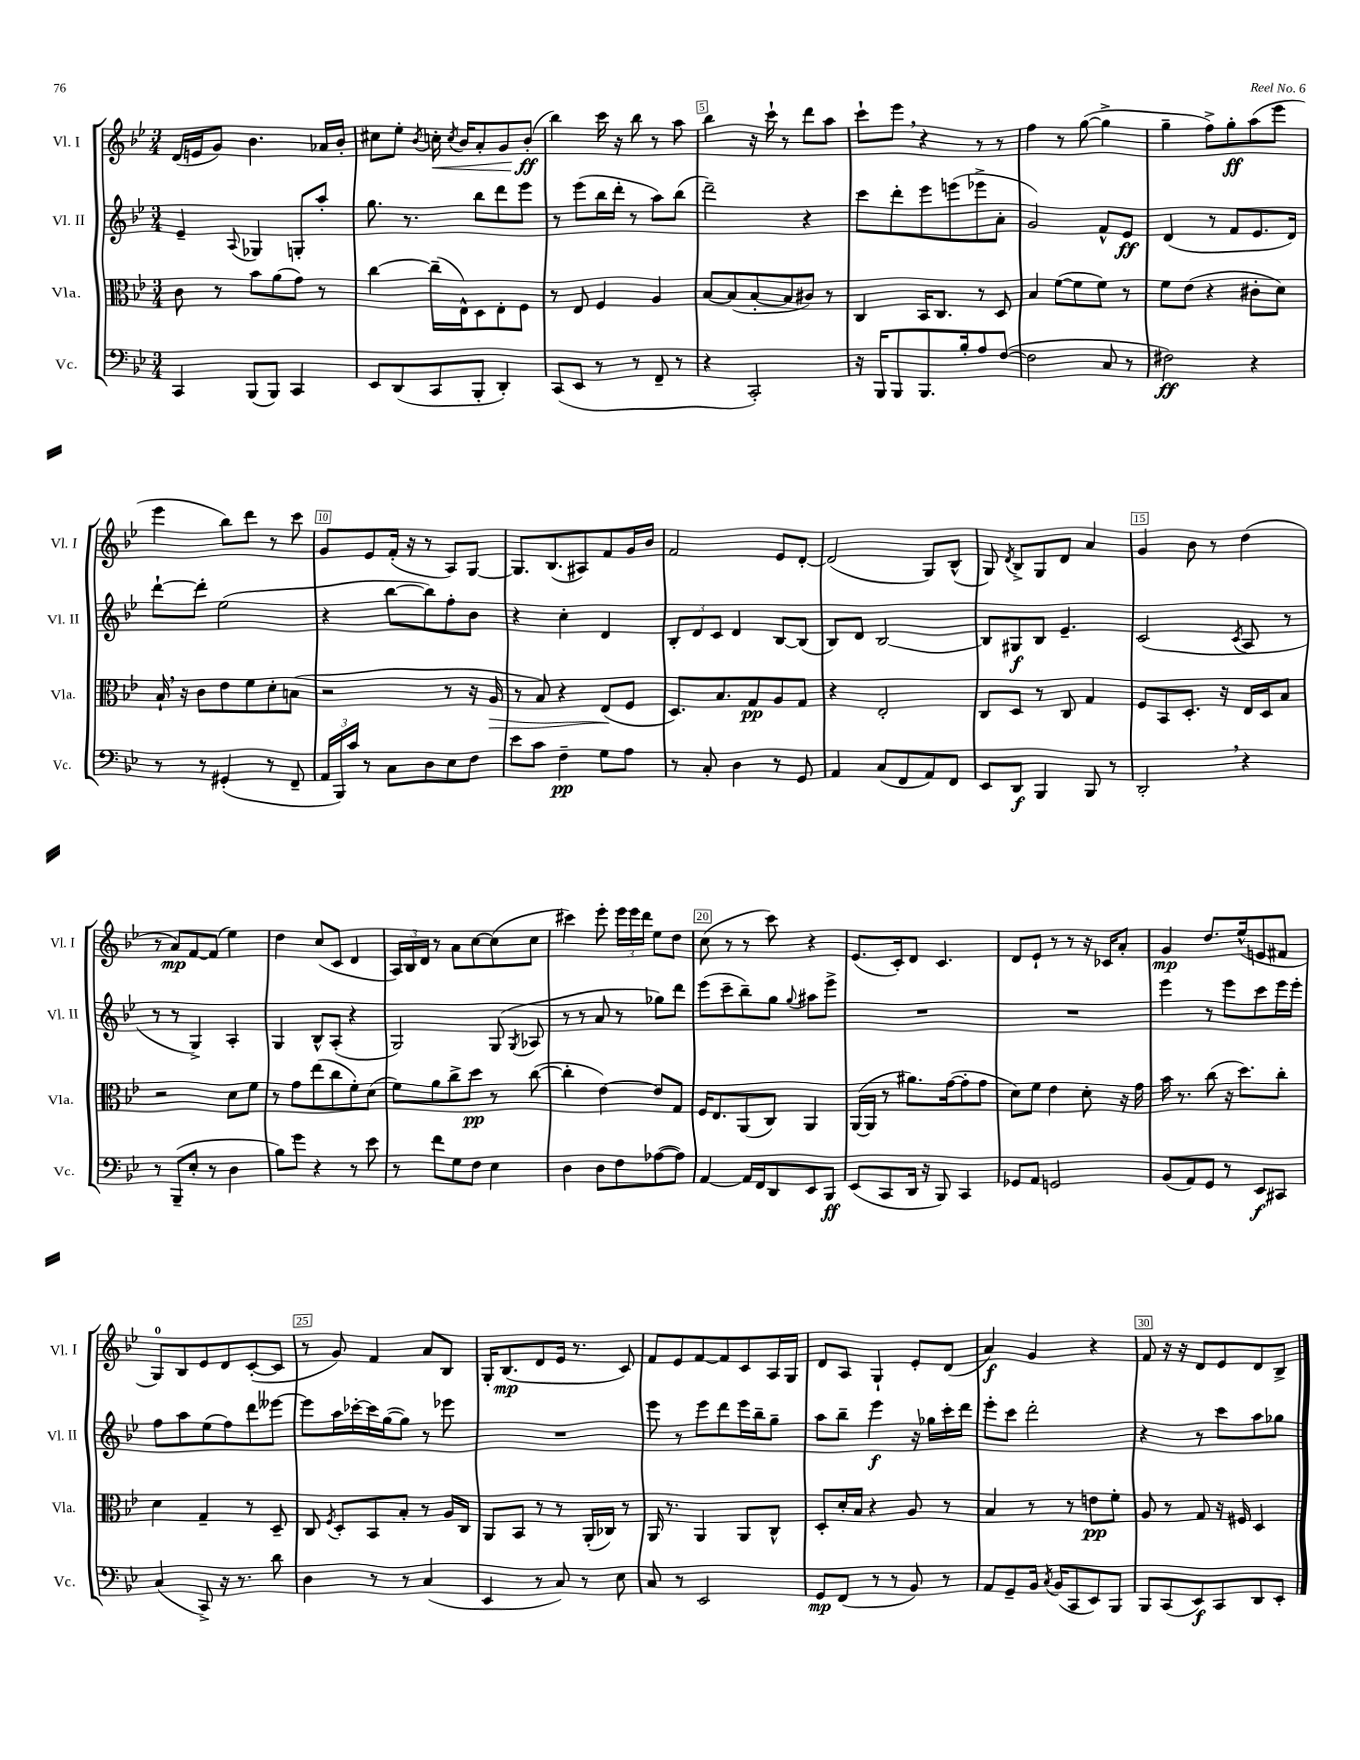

**kern	**dynam	**kern	**dynam	**kern	**dynam	**kern	**dynam
*part4	*part4	*part3	*part3	*part2	*part2	*part1	*part1
*staff4	*staff4	*staff3	*staff3	*staff2	*staff2	*staff1	*staff1
*I"Vc.	*	*I"Vla.	*	*I"Vl. II	*	*I"Vl. I	*
*I'Vc.	*	*I'Vla.	*	*I'Vl. II	*	*I'Vl. I	*
*clefF4	*	*clefC3	*	*clefG2	*	*clefG2	*
*k[b-e-]	*	*k[b-e-]	*	*k[b-e-]	*	*k[b-e-]	*
*M3/4	*	*M3/4	*	*M3/4	*	*M3/4	*
=2	=2	=2	=2	=2	=2	=2	=2
4CC/	.	8c\	.	4e-~/	.	(16d/LL	.
.	.	.	.	.	.	16en/J	.
.	.	8r	.	.	.	8g/J)	.
.	.	.	.	8qqA/	.	.	.
(8BBB-/L	.	8b-\L	.	4G-X/	.	4.b-\	.
8BBB-/J)	.	(8a\	.	.	.	.	.
4CC/	.	8g\J)	.	8Gn'/L	.	.	.
.	.	8r	.	8aa'/J	.	16a-X/LL	.
.	.	.	.	.	.	16b-'/JJ	.
=3	=3	=3	=3	=3	=3	=3	=3
8EE-/L	.	[4cc\	.	8.gg\	.	8cc#X\L	.
(8DD/	.	.	.	.	.	8ee-'\J	.
.	.	.	.	8.r	.	.	.
.	.	.	.	.	.	8qb-/	.
!	!	!	!	!	!	!	!LO:HP:b
8CC/	.	(16cc~\LL]	.	.	.	16ccn'\	<
.	.	.	.	.	.	8qcc/	.
.	.	16E-^^\J)	.	.	.	16b-/KL	.
8BBB-'/J	.	8D\	.	8bb-\L	.	8a'/	.
4DD'/)	.	8E-'\	.	8ddd\	.	8g/	.
.	.	8F\J	.	8eee-\J	.	(8b-'/J	ff
.	.	.	.	.	.	.	[
=4	=4	=4	=4	=4	=4	=4	=4
(8CC/L	.	8r	.	8r	.	4bb-\)	.
8EE-/J	.	8E-/	.	(8eee-\L	.	.	.
8r	.	4F/	.	16bb-\L	.	16ccc\	.
.	.	.	.	16ddd'\JJ	.	16r	.
8r	.	.	.	8r	.	8bb-\	.
8FF~/	.	4A/	.	8aa\L)	.	8r	.
8r	.	.	.	(8bb-\J	.	8aa\	.
=5	=5	=5	=5	=5	=5	=5	=5
4r	.	[8B-/L	.	2ddd~\)	.	4bb-\	.
.	.	(8B-/]	.	.	.	.	.
2CC'/)	.	[8B-'/	.	.	.	16r	.
.	.	.	.	.	.	16ccc`\	.
.	.	8B-/]	.	.	.	8r	.
.	.	8c#X/J)	.	4r	.	8ddd\L	.
.	.	8r	.	.	.	8aa\J	.
=6	=6	=6	=6	=6	=6	=6	=6
16r	.	4C/	.	8ccc\L	.	8ccc`\L	.
16BBB-/KL	.	.	.	.	.	.	.
8BBB-/	.	.	.	8ddd'\	.	8eee-,\J	.
8.BBB-/	.	16BB-/KL	.	8eee-\	.	4r	.
.	.	8.C/J	.	.	.	.	.
.	.	.	.	(8eeen\	.	.	.
16B-'/k	.	.	.	.	.	.	.
8A/	.	8r	.	8eee-X^\	.	8r	.
([8F/J	.	8D/	.	8a'\J	.	8r	.
=7	=7	=7	=7	=7	=7	=7	=7
2F\]	.	4B-/	.	2g/)	.	4ff\	.
.	.	([8f\L	.	.	.	8r	.
.	.	8f\]	.	.	.	([8gg\	.
8C/	.	8f\J)	.	8f^^/L	.	4gg^\]	.
8r	.	8r	.	8e-/J	ff	.	.
=8	=8	=8	=8	=8	=8	=8	=8
2F#X\)	ff	8f\L	.	(4d/	.	4gg~\	.
.	.	(8e-\J	.	.	.	.	.
.	.	4r	.	8r	.	8ff^\L)	.
.	.	.	.	8f/L	.	8gg'\	ff
4r	.	8c#X'\L	.	8.e-/	.	(8aa\	.
.	.	8d\J)	.	.	.	8eee-\J	.
.	.	.	.	16d/Jk)	.	.	.
!!LO:LB:g=z
=9	=9	=9	=9	=9	=9	=9	=9
8r	.	16B-`,/	.	[8ddd`\L	.	4eee-\	.
.	.	16r	.	.	.	.	.
8r	.	8c\L	.	8ddd'\J]	.	.	.
(4GG#X'/	.	8e-\	.	(2ee-\	.	8bb-\L)	.
.	.	8f\	.	.	.	8ddd\J	.
8r	.	8d'\	.	.	.	8r	.
8FF~/	.	(8Bn\J	.	.	.	8ccc\	.
=10	=10	=10	=10	=10	=10	=10	=10
24AA/LL	.	2r	.	4r	.	8g/L	.
24BBB-/)	.	.	.	.	.	.	.
24c/JJ	.	.	.	.	.	.	.
8r	.	.	.	.	.	8e-/	.
8C\L	.	.	.	[8bb-\L	.	(16f'/Jk	.
.	.	.	.	.	.	16r	.
8D\	.	.	.	8bb-\])	.	8r	.
8E-\	.	8r	.	8ff'\	.	8A/L)	.
8F\J	.	16r	.	8b-\J	.	[8G/J	.
!	!	!	!LO:HP:b	!	!	!	!
.	.	16A/	>	.	.	.	.
=11	=11	=11	=11	=11	=11	=11	=11
8e-\L	.	8r	.	4r	.	8.G/L]	.
8c\J	.	8B-/)	.	.	.	.	.
.	.	.	.	.	.	(8.B-/	.
4F~\	pp	4r	.	4cc'\	.	.	.
.	.	.	.	.	.	8A#X/)	.
8G\L	.	(8E-/L	.	4d/	.	8f/	.
8A\J	.	8F/J	]	.	.	16g/L	.
.	.	.	.	.	.	16b-/JJ	.
=12	=12	=12	=12	=12	=12	=12	=12
8r	.	8.D/L)	.	12B-'/L	.	2f/	.
.	.	.	.	12d/	.	.	.
8C'/	.	.	.	.	.	.	.
.	.	.	.	12c/J	.	.	.
.	.	8.B-/	.	.	.	.	.
4D\	.	.	.	4d/	.	.	.
.	.	8G/	pp	.	.	.	.
8r	.	8A/	.	[8B-/L	.	8e-/L	.
8GG/	.	8G/J	.	(8B-/J]	.	[8d'/J	.
=13	=13	=13	=13	=13	=13	=13	=13
4AA/	.	4r	.	8B-/L)	.	(2d/]	.
.	.	.	.	8d/J	.	.	.
(8C/L	.	2E-'/	.	[2B-/	.	.	.
8FF/	.	.	.	.	.	.	.
8AA/)	.	.	.	.	.	8G/L)	.
8FF/J	.	.	.	.	.	(8B-^^/J	.
=14	=14	=14	=14	=14	=14	=14	=14
8EE-/L	.	8C/L	.	8B-/L]	.	8G/)	.
.	.	.	.	.	.	8qd/	.
8DD/J	f	8D/J	.	8G#X/	f	8B-^/L	.
4BBB-/	.	8r	.	8B-/J	.	8G/	.
.	.	8C/	.	4.e-~/	.	8d/J	.
8BBB-/	.	4G/	.	.	.	4a/	.
8r	.	.	.	.	.	.	.
=15	=15	=15	=15	=15	=15	=15	=15
2DD',/	.	8F/L	.	(2c/	.	4g/	.
.	.	8BB-/	.	.	.	.	.
.	.	8.D'/J	.	.	.	8b-\	.
.	.	.	.	.	.	8r	.
.	.	16r	.	.	.	.	.
.	.	.	.	8qc/	.	.	.
4r	.	16E-/LL	.	8A/	.	(4dd\	.
.	.	16D/J	.	.	.	.	.
.	.	8B-/J	.	8r	.	.	.
!!LO:LB:g=z
=16	=16	=16	=16	=16	=16	=16	=16
8r	.	2r	.	8r	.	8r	.
(8BBB-~/L	.	.	.	8r	.	8a/L)	mp
8E-'/J	.	.	.	4G^/)	.	[8f/	.
8r	.	.	.	.	.	(8f/J]	.
4D\	.	8d\L	.	4A'/	.	4ee-\)	.
.	.	8f\J	.	.	.	.	.
=17	=17	=17	=17	=17	=17	=17	=17
8B-\L)	.	8r	.	4G/	.	4dd\	.
8g\J	.	8g\L	.	.	.	.	.
4r	.	(8ee-\	.	8B-^^/L	.	(8cc/L	.
.	.	8cc\	.	(8A'/J	.	8c/J	.
8r	.	8f'\)	.	4r	.	4d/	.
8e-\	.	(8d\J	.	.	.	.	.
=18	=18	=18	=18	=18	=18	=18	=18
8r	.	8f\L)	.	2G/)	.	24A/LL)	.
.	.	.	.	.	.	24B-/	.
.	.	.	.	.	.	24d/JJ	.
8f\L	.	8a\	.	.	.	8r	.
8G\	.	8cc^\	.	.	.	8a\L	.
8F\J	.	8dd\J	pp	.	.	[8cc\	.
4E-\	.	8r	.	(8G/	.	(8cc\]	.
.	.	.	.	8qG/	.	.	.
.	.	([8cc\	.	8A-X/	.	8cc\J	.
=19	=19	=19	=19	=19	=19	=19	=19
4D\	.	4cc'\]	.	8r	.	4ccc#X\)	.
.	.	.	.	8r	.	.	.
8D\L	.	[4e-\)	.	8a/	.	8eee-'\	.
8F\	.	.	.	8r	.	24eee-\LL	.
.	.	.	.	.	.	24eee-\	.
.	.	.	.	.	.	24ddd\JJ	.
([8A-X\	.	8e-/L]	.	8gg-X\L)	.	8ee-\L	.
8A-\J])	.	8G/J	.	8ddd\J	.	8dd\J	.
=20	=20	=20	=20	=20	=20	=20	=20
[4AA/	.	16F/KL	.	(8eee-\L	.	(8cc\	.
.	.	8.E-/	.	.	.	.	.
.	.	.	.	8ccc~\	.	8r	.
16AA/LL]	.	(8AA/	.	8bb-~\)	.	8r	.
16FF/J	.	.	.	.	.	.	.
8DD/	.	8C/J)	.	8gg\J	.	8ccc\)	.
.	.	.	.	8qqgg/	.	.	.
8EE-/	.	4AA/	.	8aa#X\L	.	4r	.
8BBB-/J	ff	.	.	8eee-^\J	.	.	.
=21	=21	=21	=21	=21	=21	=21	=21
(8EE-/L	.	([16AA/LL	.	2.r	.	(8.e-/L	.
.	.	16AA/JJ]	.	.	.	.	.
8CC/	.	8r	.	.	.	.	.
.	.	.	.	.	.	16c'/k)	.
16DD/Jk	.	8.a#X\L)	.	.	.	8d/J	.
16r	.	.	.	.	.	.	.
8BBB-/)	.	.	.	.	.	4.c/	.
.	.	([16g\k	.	.	.	.	.
4CC/	.	8g'\]	.	.	.	.	.
.	.	8g\J	.	.	.	.	.
=22	=22	=22	=22	=22	=22	=22	=22
8GG-X/L	.	8d\L)	.	2.r	.	8d/L	.
8AA/J	.	8f\J	.	.	.	8e-`/J	.
2GGn/	.	4e-\	.	.	.	8r	.
.	.	.	.	.	.	8r	.
.	.	8d'\	.	.	.	16r	.
.	.	.	.	.	.	16c-X/KL	.
.	.	16r	.	.	.	8a'/J	.
.	.	16g\	.	.	.	.	.
=23	=23	=23	=23	=23	=23	=23	=23
(8BB-/L	.	16b-\	.	4eee-\	.	4g/	mp
.	.	8.r	.	.	.	.	.
8AA/)	.	.	.	.	.	.	.
8GG/J	.	(8cc\	.	8r	.	8.dd/L	.
8r	.	16r	.	8eee-\L	.	.	.
.	.	8.dd\L)	.	.	.	(16ee-^^/k	.
8EE-/L	f	.	.	8ccc\	.	8en/	.
8CC#X/J	.	8cc'\J	.	16eee-\L	.	8f#X/J	.
.	.	.	.	16eee-'\JJ	.	.	.
!!LO:LB:g=z
=24	=24	=24	=24	=24	=24	=24	=24
(4C/	.	4d\	.	8ff\L	.	8G/L)	.
.	.	.	.	8aa\	.	8B-/	.
8CC^/)	.	4G~/	.	(8ee-\	.	8e-/	.
16r	.	.	.	8ff\)	.	8d/	.
8.r	.	.	.	.	.	.	.
.	.	8r	.	8ddd\	.	([8c'/	.
8d\	.	8D~/	.	[8eee--X\J	.	8c/J]	.
=25	=25	=25	=25	=25	=25	=25	=25
4D\	.	8C/	.	8eee--\L]	.	8r	.
.	.	8qF/	.	.	.	.	.
.	.	8D'/L	.	16aa\L	.	8g/)	.
.	.	.	.	[16ccc-X'\	.	.	.
8r	.	8BB-/	.	16ccc-\]	.	4f/	.
.	.	.	.	([16gg\J	.	.	.
8r	.	8B-'/J	.	8gg\J])	.	.	.
(4C/	.	8r	.	8r	.	8a/L	.
.	.	16A/LL	.	8eee-X\	.	8B-/J	.
.	.	16C/JJ	.	.	.	.	.
=26	=26	=26	=26	=26	=26	=26	=26
4EE-/	.	8AA/L	.	2.r	.	16G'/KL	.
.	.	.	.	.	.	(8.B-/	mp
.	.	8BB-/J	.	.	.	.	.
8r	.	8r	.	.	.	8d/	.
8C/)	.	8r	.	.	.	16e-/Jk	.
.	.	.	.	.	.	8.r	.
8r	.	(16AA'/LL	.	.	.	.	.
.	.	16C-X/JJ)	.	.	.	.	.
8E-\	.	8r	.	.	.	8c/)	.
=27	=27	=27	=27	=27	=27	=27	=27
8C/	.	16AA/	.	8eee-\	.	8f/L	.
.	.	8.r	.	.	.	.	.
8r	.	.	.	8r	.	8e-/	.
2EE-/	.	4AA/	.	8eee-\L	.	[8f/	.
.	.	.	.	8ddd\	.	8f/]	.
.	.	8AA/L	.	16eee-\L	.	8c/	.
.	.	.	.	16bb-~\J	.	.	.
.	.	8C^^/J	.	8gg~\J	.	16A/L	.
.	.	.	.	.	.	16G/JJ	.
=28	=28	=28	=28	=28	=28	=28	=28
8GG/L	mp	8D'/L	.	8aa\L	.	8d/L	.
(8FF/J	.	16d'/L	.	8bb-~\J	.	8A/J	.
.	.	16B-/JJ	.	.	.	.	.
8r	.	4r	.	4eee-\	f	4G`/	.
8r	.	.	.	.	.	.	.
8BB-/)	.	8A/	.	16r	.	8e-'/L	.
.	.	.	.	16gg-X\LL	.	.	.
8r	.	8r	.	16ccc'\	.	(8d/J	.
.	.	.	.	16ddd\JJ	.	.	.
=29	=29	=29	=29	=29	=29	=29	=29
8AA/L	.	4B-/	.	8eee-'\L	.	4a/)	f
8GG~/	.	.	.	8ccc\J	.	.	.
16BB-/Jk	.	8r	.	2ddd'\	.	4g/	.
8qC/	.	.	.	.	.	.	.
(16BB-/KL	.	.	.	.	.	.	.
8CC/	.	8r	.	.	.	.	.
8EE-/)	.	8en\L	pp	.	.	4r	.
8BBB-/J	.	8f'\J	.	.	.	.	.
=30	=30	=30	=30	=30	=30	=30	=30
8BBB-/L	.	8A/	.	4r	.	8f/	.
(8CC/	.	8r	.	.	.	16r	.
.	.	.	.	.	.	16r	.
8EE-/)	f	8G/	.	8r	.	8d/L	.
8CC/	.	16r	.	8ccc\L	.	8e-/	.
.	.	16F#X/	.	.	.	.	.
8DD/	.	4D/	.	8aa\	.	8d/	.
8EE-'/J	.	.	.	8gg-X\J	.	8B-^/J	.
==	==	==	==	==	==	==	==
*-	*-	*-	*-	*-	*-	*-	*-
